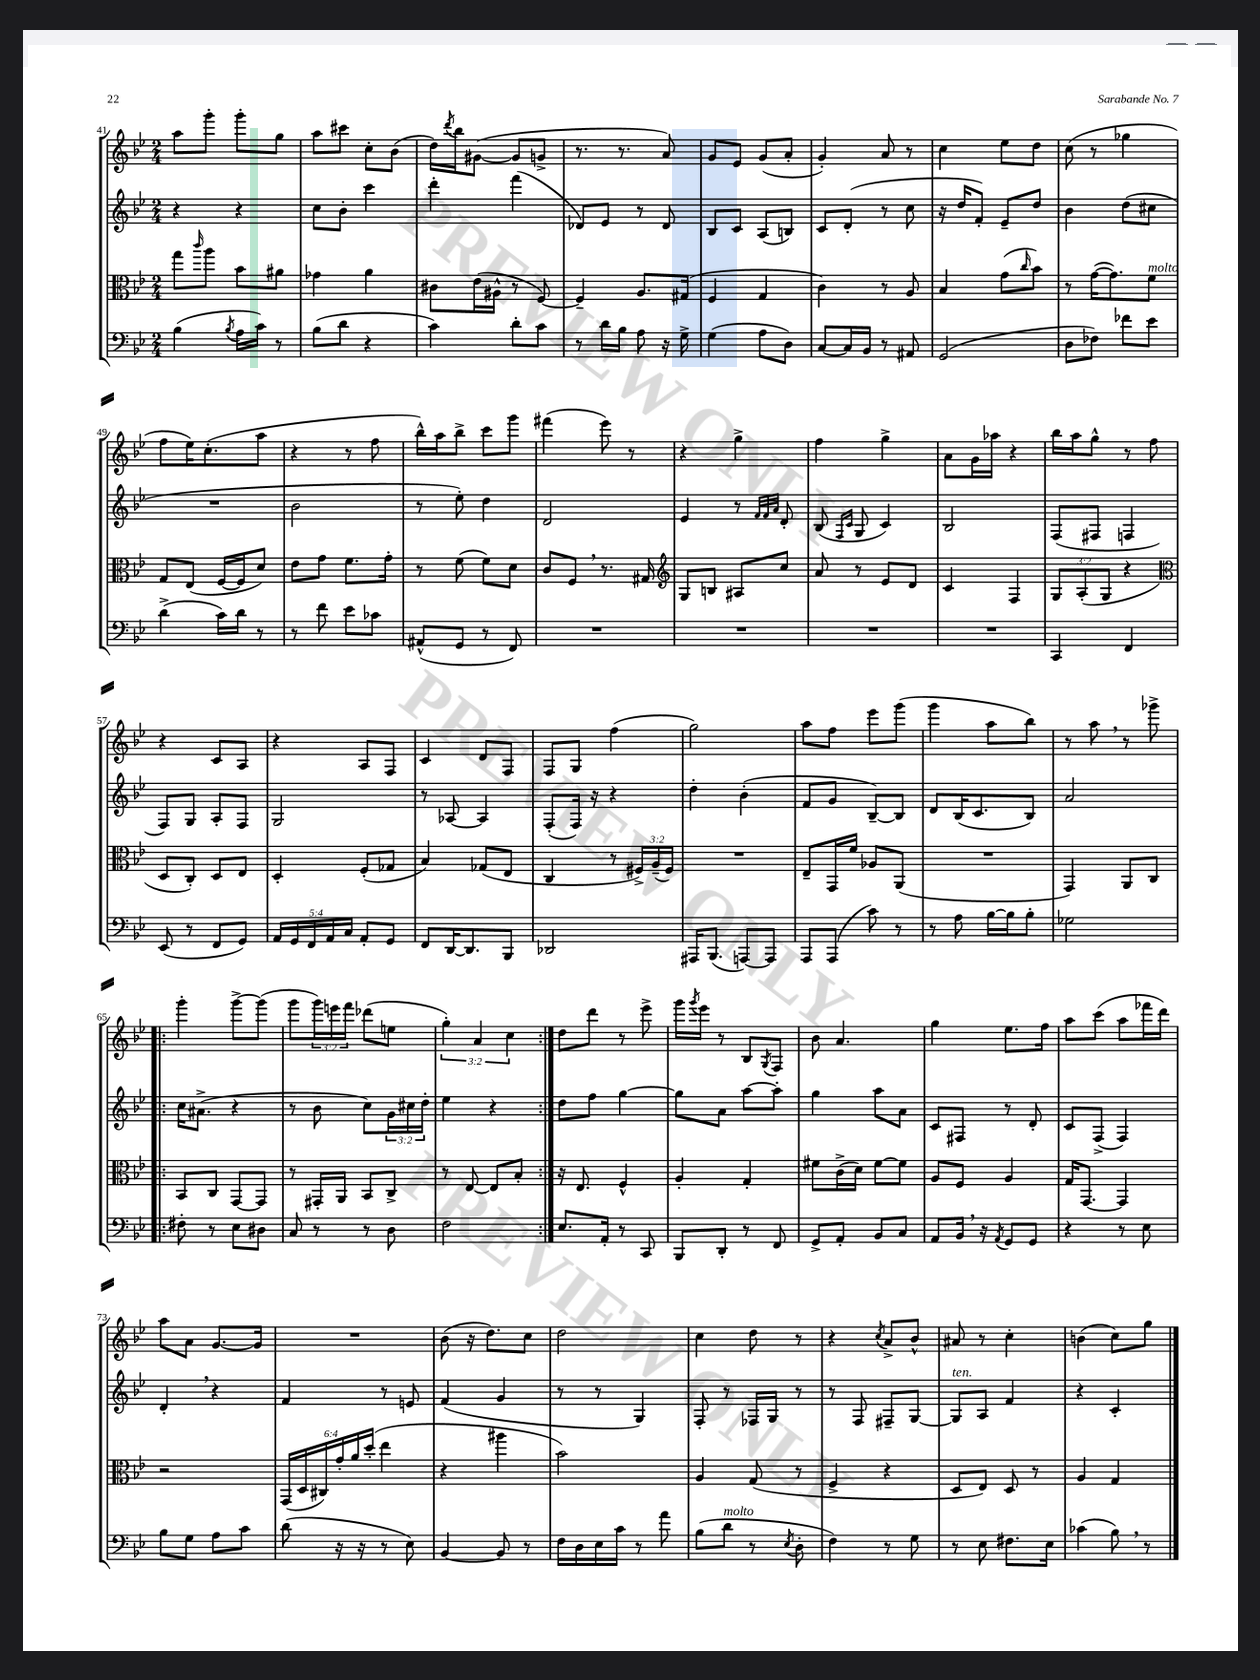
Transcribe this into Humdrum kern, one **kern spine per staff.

**kern	**kern	**kern	**kern
*part4	*part3	*part2	*part1
*staff4	*staff3	*staff2	*staff1
*clefF4	*clefC3	*clefG2	*clefG2
*k[b-e-]	*k[b-e-]	*k[b-e-]	*k[b-e-]
*M2/4	*M2/4	*M2/4	*M2/4
=41	=41	=41	=41
(4B-\	8gg\L	4r	8aa\L
.	16qqccc/	.	.
.	8aa\J	.	8ggg'\J
8qB-/	.	.	.
16A\LL	8b-\L	4r	8ggg'\L
16c\JJ)	.	.	.
8r	8a#X\J	.	8gg\J
=42	=42	=42	=42
(8B-\L	4g-X\	8cc\L	8aa\L
8d\J	.	8b-'\J	8ccc#X\J
4r	4a\	4ccc\	8cc'\L
.	.	.	(8b-\J
=43	=43	=43	=43
4c\)	8c#X\L	4ddd'\	16dd\LL)
.	.	.	8qddd/
.	.	.	16bb-\J
.	(16e-\L	.	([8g#X\J
.	16A#X^^\JJ	.	.
8d'\L	8r	(4fff\	8g#/L]
8c\J	[8F/)	.	8gn^/J
=44	=44	=44	=44
8r	4F~/]	8d-X/L)	8.r
16d\LL	.	8e-/J	.
16B-\JJ	.	.	8.r
8A\	8.A/L	8r	.
16r	.	8d-/	8a/)
16G^\	(16G#X/Jk	.	.
=45	=45	=45	=45
(4G\	4F/	8B-/L	8g/L
.	.	8c/J	8e-/J
8A\L	4G/	(8A/L	(8g/L
8D\J)	.	8Bn/J)	8a'/J
=46	=46	=46	=46
[8C/L	4c\)	8c/L	4g'/)
16C/L]	.	(8d'/J	.
16BB-/JJ	.	.	.
8r	8r	8r	8a/
8AA#X/	8A/	8cc\	8r
=47	=47	=47	=47
(2GG/	4B-/	16r	4cc\
.	.	16dd/KL	.
.	.	8f'/J)	.
.	(8g\L	8e-~/L	8ee-\L
.	16qqcc/	.	.
.	8b-\J)	8dd/J	8dd\J
=48	=48	=48	=48
8D\L	8r	4b-\	(8cc\
8F-X\J)	([16g\KL	.	8r
.	8.g\])	.	.
8f-X\L	.	(8dd\L	4gg-X\
!	!LO:TX:a:i:t=molto	!	!
8e-\J	8f\J	8cc#X\J	.
!!LO:LB:g=z
=49	=49	=49	=49
(4d^\	8G/L	2r	8ff\L
.	(8E-/J	.	16ee-\K)
.	.	.	(8.cc'\
16c\LL)	[16F/LL	.	.
16d\JJ	16F/J]	.	.
8r	8d/J)	.	8aa\J
=50	=50	=50	=50
8r	8e-\L	2b-\	4r
8f\	8g\J	.	.
8e-\L	8.f\L	.	8r
8c-X\J	.	.	8ff\
.	16g'\Jk	.	.
=51	=51	=51	=51
(8AA#X^^/L	8r	8r	16bb-^^\LL)
.	.	.	16aa\J
8GG/J	(8f\	8ee-'\)	8bb-^\J
8r	8f\L)	4dd\	8ccc\L
8FF/)	8d\J	.	8ggg\J
=52	=52	=52	=52
2r	8c/L	2d/	(4fff#X\
.	8F,/J	.	.
.	8.r	.	8eee-\)
.	.	.	8r
.	16G#X/	.	.
=53	=53	=53	=53
*	*clefG2	*	*
2r	8G/L	4e-/	4r
.	8Bn/J	.	.
.	8A#X/L	8r	4gg^\
.	.	32qqf/LLL	.
.	.	32qqf/	.
.	.	32qqa/JJJ	.
.	8cc/J	8d'/	.
=54	=54	=54	=54
2r	8a/	(8B-/	4ff\
.	.	16qqF/LL	.
.	.	16qqc/JJ	.
.	8r	8G/	.
.	8e-/L	4c/)	4gg^\
.	8d/J	.	.
=55	=55	=55	=55
2r	4c/	2B-/	8a\L
.	.	.	16g\L
.	.	.	16aa-X\JJ
.	4F/	.	4r
=56	=56	=56	=56
4CC/	12G/L	(8F/L	16bb-\LL
.	.	.	16aa\J
.	(12A'/	.	.
.	.	8F#X/J	8gg^^\J
.	12G/J	.	.
4FF/	4r	4Fn/	8r
.	.	.	8ff\
!!LO:LB:g=z
=57	=57	=57	=57
*	*clefC3	*	*
(8EE-/	8D/L	8F/L)	4r
8r	8C'/J)	8G/J	.
8FF/L	8D/L	8A'/L	8c/L
8GG/J)	8E-/J	8F/J	8A/J
=58	=58	=58	=58
20AA/LL	4D'/	2G/	4r
20GG/	.	.	.
20FF/	.	.	.
20AA/	.	.	.
20C/JJ	.	.	.
8AA'/L	(8F'/L	.	8A/L
8GG/J	8G-X/J	.	8F/J
=59	=59	=59	=59
8FF/L	4B-/)	8r	4c/
[16DD/K	.	[8A-X/	.
8.DD/]	.	.	.
.	(8G-X/L	4A-/]	8d/L
8BBB-/J	8E-/J	.	8F/J
=60	=60	=60	=60
2DD-X/	4C/	(8F'/L	8F/L
.	.	16F/Jk)	8G/J
.	.	16r	.
.	8r	4r	(4ff\
.	24F#X^/LL)	.	.
.	(24A~/	.	.
.	24F#/JJ)	.	.
=61	=61	=61	=61
16AAA#X/KL	2r	4dd'\	2gg\)
(8.BBB-/J	.	.	.
[8AAAn/L)	.	(4b-'\	.
8AAA/J]	.	.	.
=62	=62	=62	=62
8AAA/L	8E-~/L	8f/L	8aa\L
(8AAA/J	16GG/L	8g/J	8ff\J
.	16f/JJ	.	.
8c\)	8A-X/L	[8B-~/L)	8eee-\L
8r	(8AA/J	8B-/J]	(8ggg\J
=63	=63	=63	=63
8r	2r	8d/L	4ggg\
8A\	.	(16B-/K	.
.	.	8.c/	.
[16B-\LL	.	.	8aa\L
16B-\J]	.	.	.
8B-'\J	.	8B-/J)	8bb-\J)
=64	=64	=64	=64
2G-X\	4GG/)	2a/	8r
.	.	.	8aa,\
.	8AA/L	.	8r
.	8C/J	.	8ggg-X^\
!!LO:LB:g=z
=65!|:	=65!|:	=65!|:	=65!|:
8F#X'\	8BB-/L	16cc\KL	4ggg'\
.	.	(8.a#X^\J	.
8r	8C/J	.	.
8E-\L	[8GG/L	4r	[8ggg^\L
8D#X\J	8GG/J]	.	(8ggg\J]
=66	=66	=66	=66
8C/	8r	8r	8ggg\L
8r	16GG#X'/LL	8b-\	24ggg\L)
.	.	.	24eeen\
.	16AA/JJ	.	.
.	.	.	24fff\JJ
8r	8BB-/L	8cc\L)	(8ddd-X\L
8D\	8C^/J	24g\L	8een\J
.	.	24cc#X\	.
.	.	24dd'\JJ	.
=67	=67	=67	=67
2F\	8r	4ee-\	6gg'\)
.	[8E-/	.	.
.	.	.	6a/
.	8E-/L]	4r	.
.	.	.	6cc\
.	8B-'/J	.	.
=68:|!	=68:|!	=68:|!	=68:|!
8.E-/L	16r	8dd\L	8dd\L
.	8.E-/	.	.
.	.	8ff\J	8ddd\J
16AA'/Jk	.	.	.
8r	4F^^/	[4gg\	8r
8CC/	.	.	8eee-^\
=69	=69	=69	=69
8BBB-/L	4A'/	8gg\L]	16ggg\LL
.	.	.	8qggg/
.	.	.	16eee-\JJ
8DD'/J	.	8a\J	8r
8r	4G'/	[8aa\L	8B-/L
.	.	.	8qG/
8FF/	.	8aa'\J]	8F/J
=70	=70	=70	=70
8GG^/L	8f#X\L	4gg\	8b-\
8AA'/J	(16c^\L	.	4.a/
.	16d\JJ)	.	.
8BB-/L	[8f#\L	8aa\L	.
8C/J	8f#\J]	8a\J	.
=71	=71	=71	=71
8AA/L	8A/L	8c/L	4gg\
16BB-,/Jk	8F/J	8F#X/J	.
16r	.	.	.
8qAA/	.	.	.
8GG/L	4A/	8r	8.ee-\L
8GG/J	.	8d'/	.
.	.	.	16ff\Jk
=72	=72	=72	=72
4r	16G/KL	8c/L	8aa\L
.	[8.GG/J	.	.
.	.	(8F^/J	(8ccc\J
8r	4GG/]	4F/)	8aa\L
8E-\	.	.	16fff-X\L
.	.	.	16ddd\JJ)
!!LO:LB:g=z
=73	=73	=73	=73
8B-\L	2r	4d',/	8aa\L
8G\J	.	.	8a\J
8A\L	.	4r	[8.g/L
8c\J	.	.	.
.	.	.	16g/Jk]
=74	=74	=74	=74
(8d\	(24GG/LL	4f/	2r
.	24D/	.	.
.	24C#X/)	.	.
16r	24g'/	.	.
.	24a/	.	.
16r	.	.	.
.	(24dd'/JJ	.	.
8r	4ee-\	8r	.
8E-\)	.	8en/	.
=75	=75	=75	=75
[4BB-/	4r	(4f/	(8b-\
.	.	.	16r
.	.	.	8.dd\L)
8BB-/]	4aa#X\	4g/	.
8r	.	.	8cc\J
=76	=76	=76	=76
16F\LL	2b-\)	8r	2dd\
16D\	.	.	.
16E-\	.	8r	.
16c\JJ	.	.	.
8r	.	4G/)	.
8a\	.	.	.
=77	=77	=77	=77
(8B-\L	4A/	8F'/	4cc\
!LO:TX:a:i:t=molto	!	!	!
8d\J	.	8r	.
8r	(8G/	16F-X/LL	8dd\
.	.	16G/JJ	.
8qE-/	.	.	.
8D'\	8r	8r	8r
=78	=78	=78	=78
4F\)	4F^/	8r	4r
.	.	8F/	.
.	.	.	8qcc/
8r	4r	8F#X~/L	8a^/L
8G\	.	[8G/J	8b-^^/J
=79	=79	=79	=79
!	!	!LO:TX:a:i:t=ten.	!
8r	8D/L	8G/L]	8a#X/
8E-\	8E-/J)	8A/J	8r
8.F#X\L	8D/	4f/	4cc'\
.	8r	.	.
16E-\Jk	.	.	.
=80	=80	=80	=80
(4c-X\	4A/	4r	(4bn\
8B-,\)	4G/	4c'/	8cc\L)
8r	.	.	8gg\J
==	==	==	==
*-	*-	*-	*-
